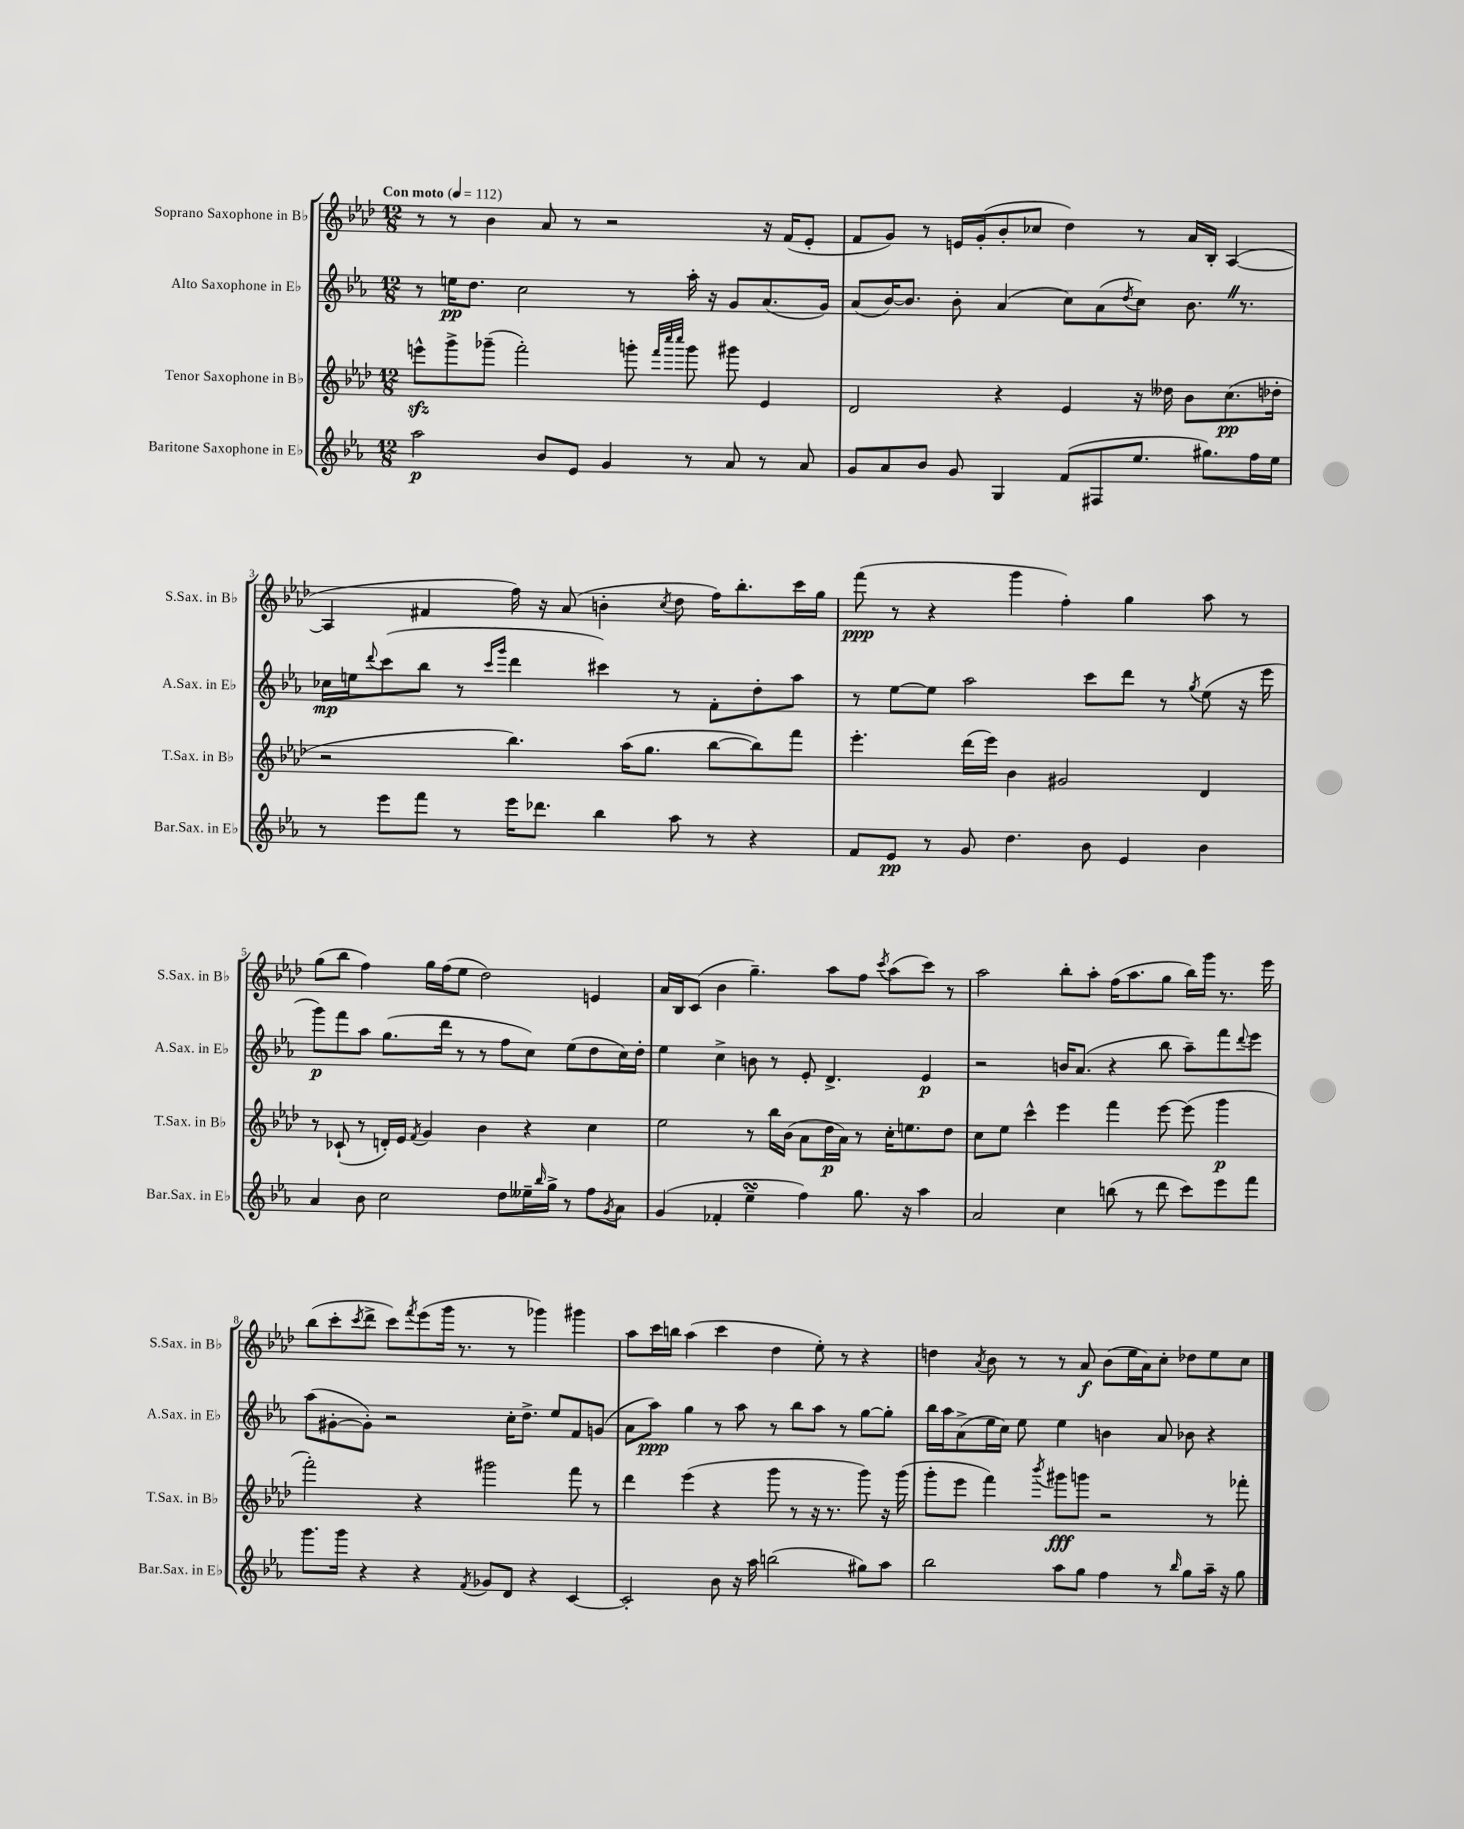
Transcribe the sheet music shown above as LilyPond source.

<<
\new StaffGroup <<
\new Staff = "s0" \with { instrumentName = "Soprano Saxophone in Bb" shortInstrumentName = "S.Sax. in Bb" } {
    \clef treble \key aes \major \numericTimeSignature \time 12/8 \tempo "Con moto" 4 = 112
    r8 r8 bes'4 aes'8 r8 r2 r16 f'16( ees'8-. |
    f'8 g'8) r8 e'16 g'16-.( bes'8-. ces''8 des''4) r8 aes'16 bes16-. aes4~( |
    aes4 fis'4 f''16) r16 aes'8( b'4-. \acciaccatura { c''8 } des''8 f''16) bes''8.-. c'''16 g''16 |
    f'''8\ppp( r8 r4 g'''4 f''4-.) g''4 aes''8 r8 |
    g''8( bes''8 f''4) g''16 f''16( ees''8 des''2) e'4 |
    aes'16 bes16 c'8( bes'4 g''4.--) aes''8 f''8 \acciaccatura { c'''8 } aes''8( c'''8) r8 |
    aes''2 bes''8-. aes''8-. f''16( aes''8. g''8 bes''16) g'''16 r8. ees'''16 |
    bes''8( c'''8-. \acciaccatura { c'''8 } des'''8-> c'''8) \acciaccatura { f'''8 } ees'''8( g'''16 r8. r8 ges'''4) gis'''4 |
    aes''8 c'''16 b''16 aes''4( c'''4 des''4 ees''8-.) r8 r4 |
    d''4 \acciaccatura { aes'8 } bes'8 r8 r8 aes'8\f bes'8( ees''16 aes'16) c''8-. des''8 ees''8 c''8 \bar "|." |
}
\new Staff = "s1" \with { instrumentName = "Alto Saxophone in Eb" shortInstrumentName = "A.Sax. in Eb" } {
    \clef treble \key ees \major \numericTimeSignature \time 12/8
    r8 e''16\pp d''8. c''2 r8 aes''16-. r16 g'8 aes'8.( g'16) |
    aes'8( bes'16~) bes'8. bes'8-. aes'4( c''8) aes'8( \acciaccatura { d''8 } c''8) bes'8. \once \override BreathingSign.text = \markup { \musicglyph "scripts.caesura.straight" } \breathe r8. |
    ces''16\mp e''16 \appoggiatura { d'''8 } c'''8( bes''8 r8 \grace { c'''16 g'''16 } d'''4 cis'''4) r8 f'8-. d''8-. aes''8 |
    r8 ees''8~ ees''8 aes''2 c'''8 d'''8 r8 \acciaccatura { g''8 } ees''8( r16 ees'''16 |
    g'''8\p) f'''8 aes''8 g''8.( d'''16 r8 r8 f''8 c''8) ees''8( d''8 c''16) d''16-. |
    ees''4 c''4-> b'8 r8 ees'8-. d'4.-> ees'4\p |
    r2 b'16 aes'8.( r4 bes''8 aes''8--) f'''8 \appoggiatura { d'''8 } ees'''8 |
    aes''8( gis'8~-. gis'8-.) r2 c''16-. d''8.-> ees''8 f'8 g'8( |
    aes'8 aes''8\ppp) g''4 r8 aes''8 r8 bes''8 aes''8 r8 g''8~ g''8-. |
    bes''16 aes''16 aes'8->( ees''16 c''16) ees''8 ees''4 b'4 aes'8 bes'8 r4 \bar "|." |
}
\new Staff = "s2" \with { instrumentName = "Tenor Saxophone in Bb" shortInstrumentName = "T.Sax. in Bb" } {
    \clef treble \key aes \major \numericTimeSignature \time 12/8
    e'''8-^\sfz g'''8-> ges'''8--( f'''2-.) g'''8-. \grace { f'''32 c''''32 c''''32 } g'''8 gis'''8 ees'4 |
    des'2 r4 ees'4 r16 deses''16 bes'8 c''8.\pp( des''16-. |
    r2 bes''4.) aes''16( g''8. bes''8~ bes''8) f'''8 |
    ees'''4.-. des'''16( ees'''16) bes'4 gis'2 des'4 |
    r8 ces'8-!( r8 d'16-.) ees'16 \acciaccatura { f'8 } g'4 bes'4 r4 c''4 |
    ees''2 r8 bes''16 bes'16( aes'8 des''16\p aes'16) r8 c''16-. e''8. des''8 |
    c''8 ees''8 c'''4-^ ees'''4 f'''4 ees'''8~ ees'''8( g'''4\p |
    f'''2-.) r4 gis'''2 f'''8 r8 |
    des'''4 ees'''4( r4 g'''8 r8 r16 r8. g'''8) r16 g'''16( |
    g'''8-. ees'''8 f'''4) \acciaccatura { bes'''8 } gis'''8\fff g'''8 r2 r8 fes'''8-. \bar "|." |
}
\new Staff = "s3" \with { instrumentName = "Baritone Saxophone in Eb" shortInstrumentName = "Bar.Sax. in Eb" } {
    \clef treble \key ees \major \numericTimeSignature \time 12/8
    aes''2\p bes'8 ees'8 g'4 r8 aes'8 r8 aes'8 |
    g'8 aes'8 bes'8 g'8 g4 f'8( fis8 ees''8. gis''8.) f''16 ees''16 |
    r8 ees'''8 f'''8 r8 ees'''16 des'''8. bes''4 aes''8 r8 r4 |
    f'8 ees'8\pp r8 g'8 d''4. bes'8 ees'4 bes'4 |
    aes'4 bes'8 c''2 d''8 eeses''16-- \grace { bes''16 } g''16-> r8 f''8 \acciaccatura { g'8 } aes'8 |
    g'4( fes'4-. ees''4--\turn f''4) g''8. r16 aes''4 |
    aes'2 c''4 b''8( r8 d'''8 c'''8) ees'''8 f'''8 |
    g'''8. g'''16 r4 r4 \acciaccatura { f'8 } ges'8 d'8 r4 c'4~ |
    c'2-. bes'8 r16 aes''16 b''2( gis''8) aes''8 |
    bes''2 aes''8 g''8 f''4 r8 \grace { bes''16 } g''8 aes''16-- r16 g''8 \bar "|." |
}
>>
>>
